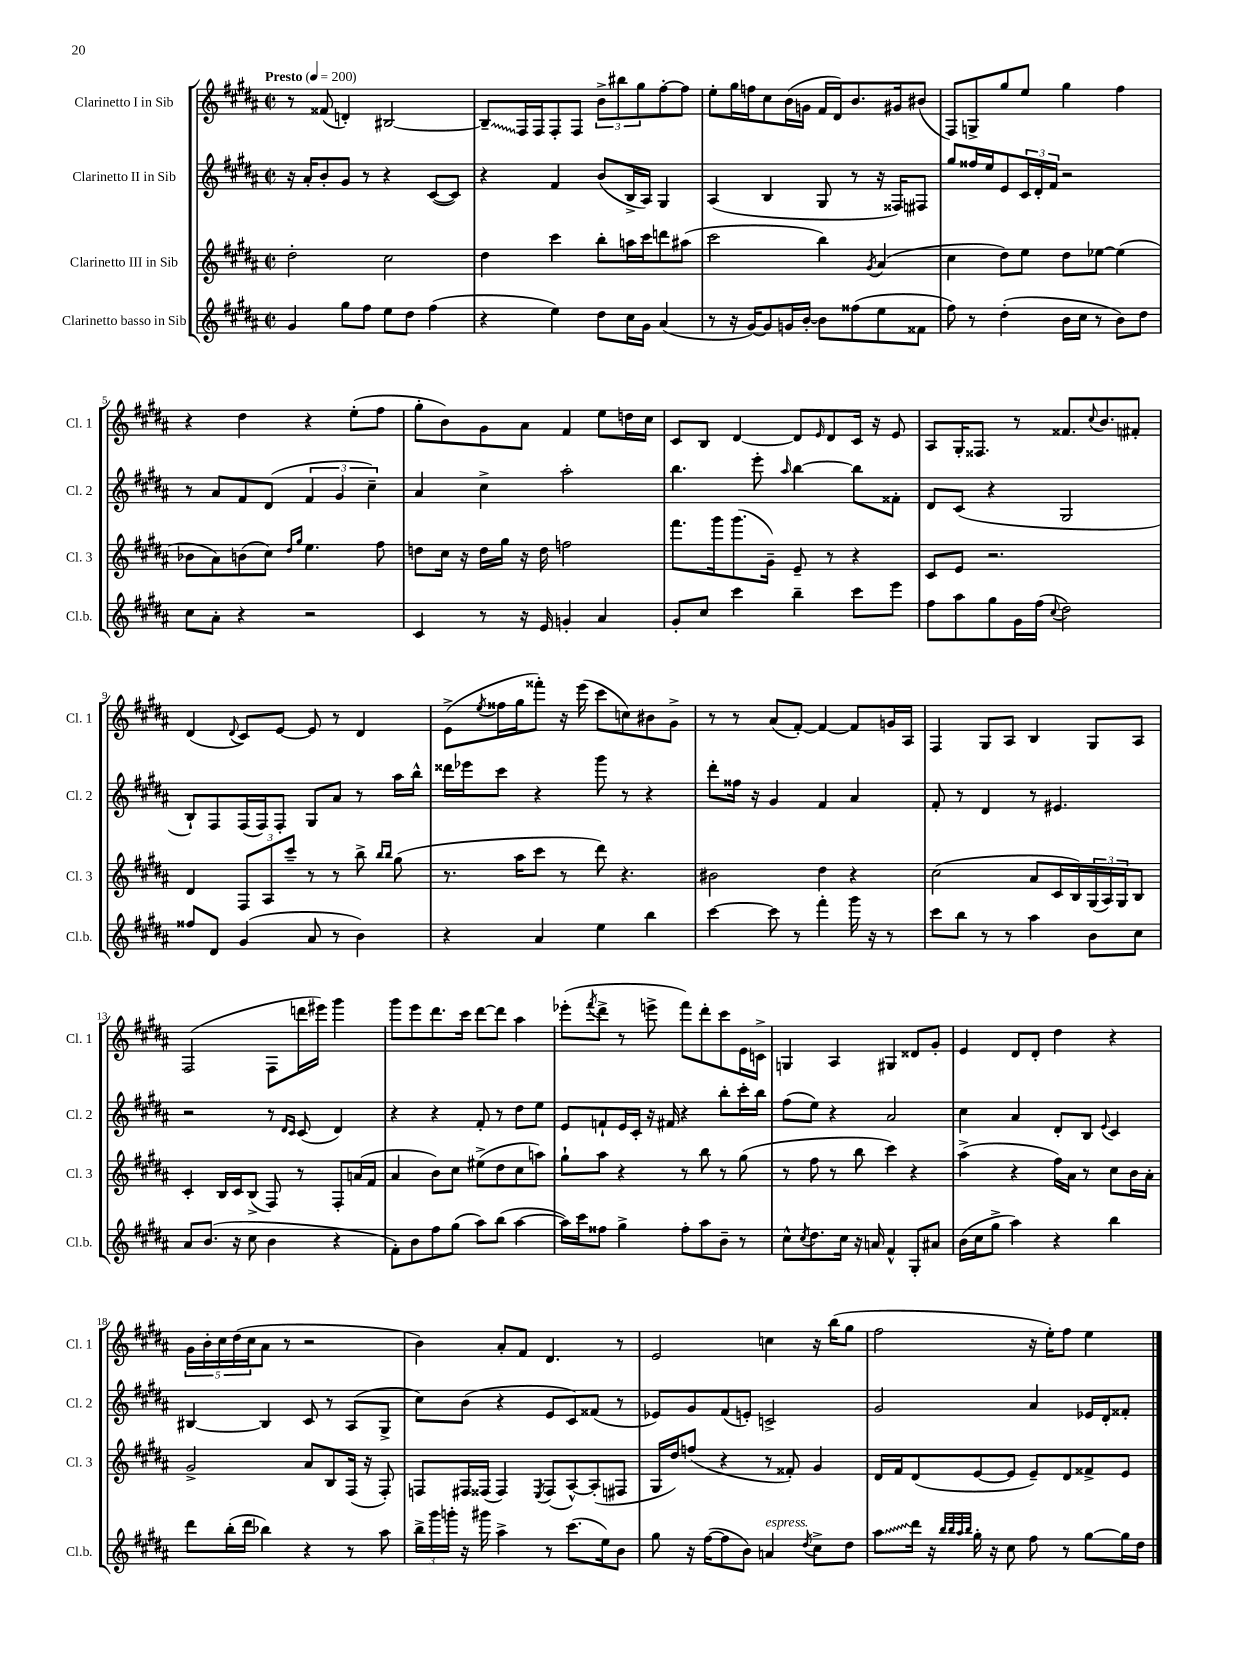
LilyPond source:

<<
\new StaffGroup <<
\new Staff = "s0" \with { instrumentName = "Clarinetto I in Sib" shortInstrumentName = "Cl. 1" } {
    \clef treble \key b \major \defaultTimeSignature \time 2/2 \tempo "Presto" 4 = 200
    r8 fisis'8( d'4-.) bis2~ |
    \once \override Glissando.style = #'zigzag bis8--\glissando fis16 fis16 fis8-. fis8 \tuplet 3/2 { b'8-> bis''8 gis''8 } fis''8~-. fis''8 |
    e''8-. gis''16 f''16 cis''8 b'16( g'16 fis'16 dis'16) b'8. gis'16 bis'8( |
    fis8) g8-> gis''8 e''8 gis''4 fis''4 |
    r4 dis''4 r4 e''8-.( fis''8 |
    gis''8-. b'8) gis'8 ais'8 fis'4 e''8 d''16 cis''16 |
    cis'8 b8 dis'4~ dis'8 \grace { e'16 } dis'8 cis'16 r16 e'8 |
    ais8 gis16-. fisis8. r8 fisis'8. \appoggiatura { cis''8 } b'8. fis'8-. |
    dis'4( \appoggiatura { dis'8 } cis'8) e'8~ e'8 r8 dis'4 |
    e'8->( \acciaccatura { e''8 } fisis''16 gis''16 fisis'''8-.) r16 e'''16( cis'''8 c''8) bis'8 gis'8-> |
    r8 r8 ais'8( fis'8~-.) fis'4~ fis'8 g'16 ais16 |
    fis4 gis8 ais8 b4 gis8 ais8 |
    fis2( fis8 d'''16 eis'''16) gis'''4 |
    gis'''8 e'''8 dis'''8. cis'''16 dis'''8~ dis'''8 ais''4 |
    ees'''8-.( \acciaccatura { fis'''8 } dis'''8-> r8 e'''8-> fis'''8) dis'''8-. cis'''8 e'16 c'16-> |
    g4 ais4 gis4 disis'8 gis'8-. |
    e'4 dis'8 dis'8-. dis''4 r4 |
    \tuplet 5/4 { gis'16 b'16-. cis''16 dis''16( cis''16 } ais'8 r8 r2 |
    b'4) ais'8-. fis'8 dis'4. r8 |
    e'2 c''4 r16 b''16( gis''8 |
    fis''2 r16 e''16-.) fis''8 e''4 \bar "|." |
}
\new Staff = "s1" \with { instrumentName = "Clarinetto II in Sib" shortInstrumentName = "Cl. 2" } {
    \clef treble \key b \major \defaultTimeSignature \time 2/2
    r16 ais'16-. b'8-. gis'8 r8 r4 cis'8~( cis'8) |
    r4 fis'4 b'8( b16-> ais16) gis4 |
    ais4( b4 gis8 r8 r16 fisis16) fis8 |
    gis''8 fisis''16 e''16 e'8 \tuplet 3/2 { cis'16 dis'16-. fis'16 } r2 |
    r8 ais'8 fis'8 dis'8( \tuplet 3/2 { fis'4 gis'4 cis''4--) } |
    ais'4 cis''4-> ais''2-. |
    b''4. e'''8-. \grace { ais''16 } b''4~ b''8 fisis'8-. |
    dis'8 cis'8( r4 gis2 |
    b8-!) fis8 fis16( fis16) fis8-. gis8 ais'8 r8 ais''16 b''16-^ |
    disis'''16 ees'''16 cis'''8 r4 gis'''8 r8 r4 |
    dis'''8-. fisis''16 r16 gis'4 fis'4 ais'4 |
    fis'8-. r8 dis'4 r8 eis'4. |
    r2 r8 \grace { dis'16 cis'16 } cis'8( dis'4) |
    r4 r4 fis'8-. r8 dis''8 e''8 |
    e'8 f'8-! e'16 cis'16-. r16 fis'16 r4 b''8-. cis'''16-. b''16 |
    fis''8( e''8) r4 ais'2 |
    cis''4 ais'4 dis'8-. b8 \appoggiatura { e'8 } cis'4 |
    bis4~ bis4 cis'8 r8 ais8( gis8-> |
    cis''8) b'8( r4 e'8 cis'8) fisis'8( r8 |
    ees'8) gis'8 fis'8( e'8-.) c'2-> |
    gis'2 ais'4 ees'16 dis'16-. fisis'8-. \bar "|." |
}
\new Staff = "s2" \with { instrumentName = "Clarinetto III in Sib" shortInstrumentName = "Cl. 3" } {
    \clef treble \key b \major \defaultTimeSignature \time 2/2
    dis''2-. cis''2 |
    dis''4 cis'''4 b''8-. a''16 cis'''16 d'''8 ais''8( |
    cis'''2 b''4) \acciaccatura { gis'8 } ais'4( |
    cis''4 dis''8) e''8 dis''8 ees''8~ ees''4( |
    bes'8 ais'8) b'8( cis''8) \grace { dis''16 gis''16 } e''4. fis''8 |
    d''8 cis''16 r16 d''16 gis''16 r16 d''16 f''2 |
    fis'''8. gis'''16 gis'''8.( gis'16--) e'8-- r8 r4 |
    cis'8 e'8 r2. |
    dis'4 \tuplet 3/2 { fis8 ais8 cis'''8-- } r8 r8 b''8-> \grace { b''16 b''16 } gis''8( |
    r8. ais''16 cis'''8 r8 dis'''8) r4. |
    bis'2 dis''4 r4 |
    cis''2( ais'8 cis'16 b16) \tuplet 3/2 { gis16( ais16) gis16 } b8 |
    cis'4-. b16 cis'16 b8->( fis8) r8 fis8-. a'16( fis'16 |
    ais'4 b'8) cis''8 eis''8->( dis''8 cis''8 a''8) |
    gis''8-! ais''8 r4 r8 b''8 r8 gis''8( |
    r8 fis''8 r8 b''8 cis'''4) r4 |
    ais''4->( r4 fis''16) ais'16 r8 cis''8 b'16 ais'16-. |
    gis'2-> ais'8 b8 fis16( r16 fis8-.) |
    f8 fis16 fisis16( fisis4) \acciaccatura { e8 } fisis8( ais8~-^) ais8-.( fis8 |
    gis16 dis''16) f''8( r4 r8 fisis'8-.) gis'4 |
    dis'16 fis'16 dis'8( e'8~ e'8 e'8--) dis'8 fisis'8-> e'8 \bar "|." |
}
\new Staff = "s3" \with { instrumentName = "Clarinetto basso in Sib" shortInstrumentName = "Cl.b." } {
    \clef treble \key b \major \defaultTimeSignature \time 2/2
    gis'4 gis''8 fis''8 e''8 dis''8 fis''4( |
    r4 e''4) dis''8 cis''16 gis'16 ais'4( |
    r8 r16 gis'16~) gis'8 g'16 b'16~-. b'8 fisis''8( e''8 fisis'8 |
    fis''8) r8 dis''4-.( b'16 cis''16 r8 b'8) dis''8 |
    cis''8 ais'8-. r4 r2 |
    cis'4 r8 r16 e'16 g'4-. ais'4 |
    gis'8-. cis''8 cis'''4 b''4-- cis'''8 e'''8 |
    fis''8 ais''8 gis''8 gis'16 fis''16( \appoggiatura { cis''8 } dis''2) |
    fisis''8 dis'8 gis'4( ais'8 r8 b'4) |
    r4 ais'4 e''4 b''4 |
    cis'''4~ cis'''8 r8 fis'''4-. gis'''16 r16 r8 |
    cis'''8 b''8 r8 r8 ais''4 b'8 cis''8 |
    ais'8 b'8.( r16 cis''8 b'4 r4 |
    fis'8-.) b'8 fis''8 gis''8( ais''8) b''8( ais''4~ |
    ais''16) cis'''16 fisis''8 gis''4-> fisis''8-. ais''8 b'8-- r8 |
    cis''8-^ \acciaccatura { cis''8 } dis''8. cis''16 r16 a'16 fis'4-^ gis8-. ais'8 |
    b'16( cis''16 gis''8-> ais''4) r4 b''4 |
    dis'''8 b''16-.( dis'''16 bes''4) r4 r8 ais''8 |
    \tuplet 3/2 { b''16-> gis'''16 g'''16-. } r16 gis'''16 ais''4-> r8 cis'''8.( e''16) b'8 |
    gis''8 r16 fis''16~( fis''8 b'8) a'4^\markup { \italic "espress." } \acciaccatura { dis''8 } cis''8-> dis''8 |
    \once \override Glissando.style = #'zigzag ais''8\glissando dis'''16 r16 \grace { b''32 b''32 ais''32 b''32 } gis''16-. r16 cis''8 fis''8 r8 gis''8~ gis''16 dis''16 \bar "|." |
}
>>
>>
